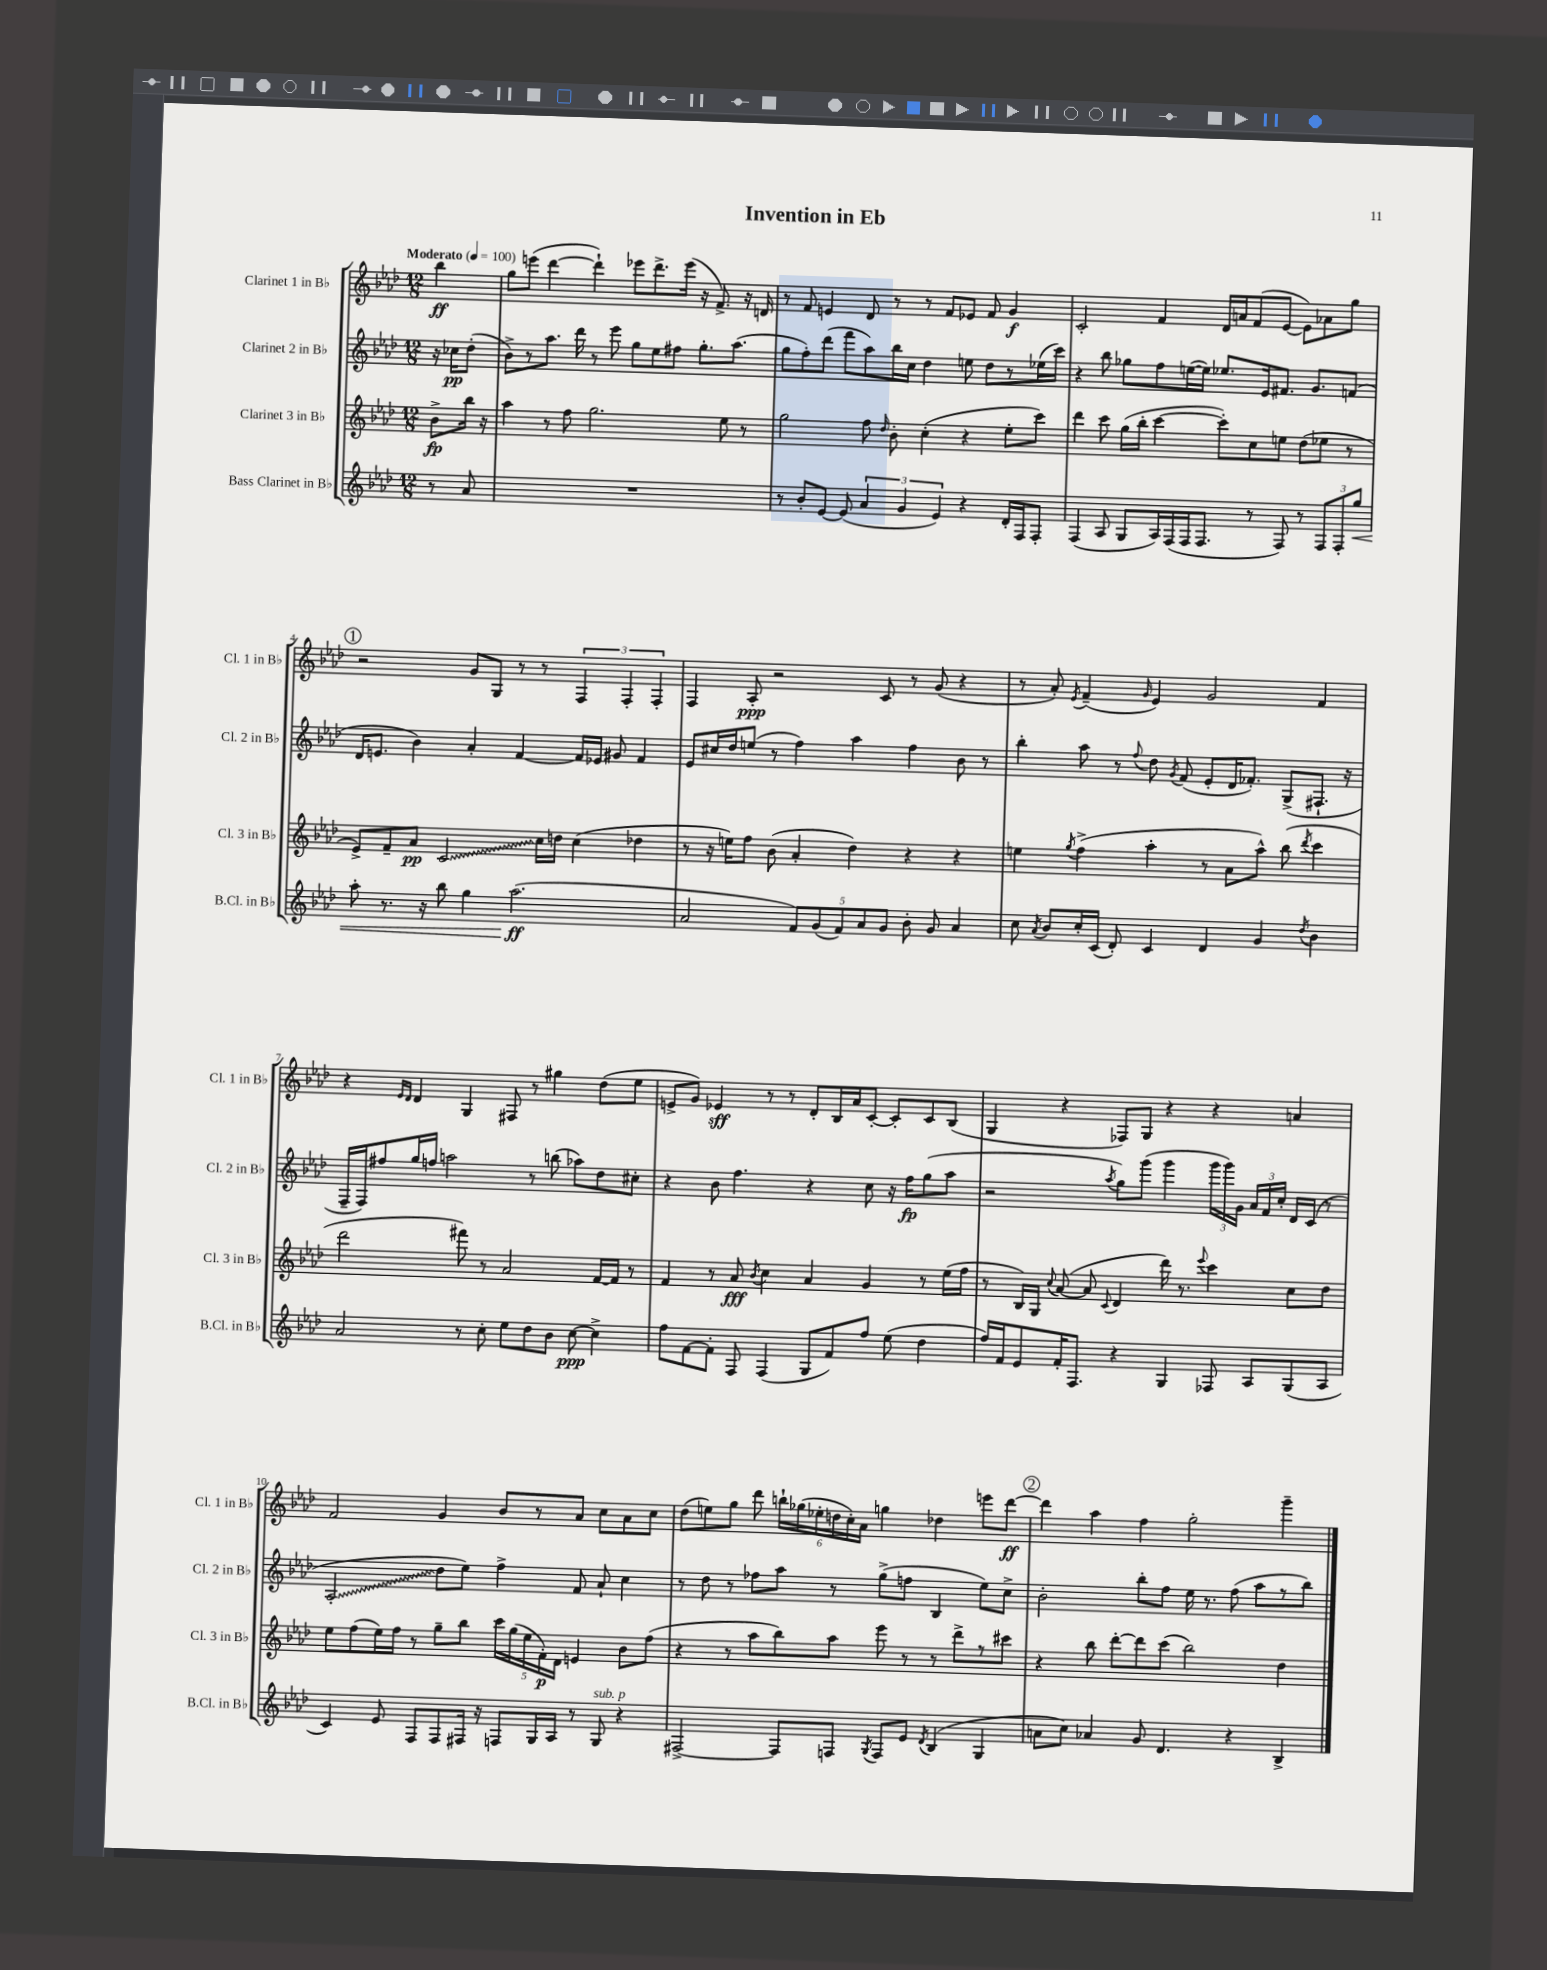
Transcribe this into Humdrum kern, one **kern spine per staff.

**kern	**kern	**kern	**kern
*staff4	*staff3	*staff2	*staff1
*clefG2	*clefG2	*clefG2	*clefG2
*k[b-e-a-d-]	*k[b-e-a-d-]	*k[b-e-a-d-]	*k[b-e-a-d-]
*M12/8	*M12/8	*M12/8	*M12/8
*MM100	*MM100	*MM100	*MM100
8r	8b-^\L	16r	4bb-\
.	.	16cc-\LK	.
8a-/	16bb-\Jk	(8dd-'\J	.
.	16r	.	.
=	=	=	=
1.r	4aa-\	8b-^\L)	8gg\L
.	.	8r	(8eee\J
.	8r	8.aa-\J	[4ddd-\
.	8ff\	.	.
.	.	16ddd-\	.
.	2.gg\	8r	4ddd-`\])
.	.	8eee-\	.
.	.	8gg\L	8eee-\L
.	.	8ee-\	8.ddd-^\
.	.	8ff#\J	.
.	.	.	(16eee-\Jk
.	.	8.gg'\L	16r
.	.	.	8.f^/)
.	8ee-\	.	.
.	.	(8.aa-\J	.
.	8r	.	16r
.	.	.	16d/
=	=	=	=
8r	2gg\	8gg\L	8r
8b-'/L	.	8ff'\)	8f/
[8e-/J	.	(8ddd-\J	4e/
(8e-/]	.	8fff\L	.
6a-/	8ff\	8aa-\)	8d-/
.	16qqdd-/	.	.
.	8b-'\	16bb-\L	8r
6g/	.	.	.
.	.	16cc\JJ	.
.	(4cc'\	4dd-\	8r
6e-/)	.	.	.
.	.	.	8f/L
4r	4r	8ee\	8e-/J
.	.	8dd-\L	8f/
16d-'/LL	8ee-'\L	8r	4g/
16F/J	.	.	.
8F'/J	8ccc\J)	(16ee-\L	.
.	.	16ccc\JJ)	.
=	=	=	=
(4F/	4ddd-\	4r	2c'/
8A-/	8ccc\	8bb-\	.
8G/L	(16gg\LL	8gg-\L	.
.	16bb-'\JJ	.	.
16A-/L)	[4ccc\	8ff\	4f/
(16F/	.	.	.
16F/J	.	([16ee\L	.
8.F/J	.	16ee\]JJ)	.
.	8ccc'\]L)	8.ee-/L	16d-/LL
.	.	.	16a/J
8r	8cc\	.	(8f/
.	.	16e-/k	.
8F/)	8ee\J	8.f#/J	[8e-/J
8r	(8dd-\L	.	8e-\]L)
.	.	8.g/L	.
12F/L	8ee-\J	.	8a-\
12F'/	.	.	.
.	8r	(8f/J	8gg\J
12gg/J	.	.	.
=	=	=	=
8aa-'\	8e-^/L)	16d-/LK	2r
.	.	8.e/J	.
8.r	8f~/	.	.
.	8a-/J	4b-\)	.
16r	.	.	.
8bb-\	2c/	.	.
4gg\	.	4a-'/	8g/L
.	.	.	8G/J
(2.aa-\	.	[4f/	8r
.	16cc\LL	.	8r
.	16dd\JJ	.	.
.	(4cc\	16f/]LL	6F/
.	.	16e-/JJ	.
.	.	8g#/	.
.	.	.	6F'/
.	4dd-\	4f/	.
.	.	.	6F'/
=	=	=	=
2a-/	8r	8e-/L	4F/
.	16r	16cc#/L	.
.	16ee\LK)	16dd-/J	.
.	8ff\J	(8ee/J	8A-'/
.	(8b-\	8r	2r
10f/L)	4a-'/	4ff\)	.
(10g/	.	.	.
10f/)	.	.	.
.	4dd-\)	4aa-\	.
10a-/	.	.	.
.	.	.	8c/
10g/J	.	.	.
8b-'\	4r	4ff\	8r
8g/	.	.	(8g/
4a-/	4r	8b-\	4r
.	.	8r	.
=	=	=	=
8cc\	4ee\	4bb-'\	8r
8qa-/	.	.	.
8b-/L	.	.	8a-'/)
.	8qgg/	.	8qe-/
16cc'/L	(4ff^\	8aa-\	(4f~/
(16c/JJ	.	.	.
8d-'/)	.	8r	.
.	.	8qqff/	16qqg/
4c/	4aa-'\	8dd-\	4e-/)
.	.	8qg/	.
.	.	(8f/	.
4d-/	8r	8e-'/L	2g/
.	8a-\L	16d-/K	.
.	.	8.f-'/J)	.
4g/	8aa-^^\J)	.	.
.	(8bb-\	(8G^/L	.
8qdd-/	8qddd-/	.	.
4b-\	4ccc\	8.F#`/J	4f/
.	.	16r	.
=	=	=	=
2a-/	2ddd-\	16F~/LL	4r
.	.	16F/J)	.
.	.	8ff#/	.
.	.	.	16qqe-/LL
.	.	.	16qqd-/JJ
.	.	16gg/L	4d-/
.	.	16ff/JJ	.
.	.	2aa\	.
8r	8fff#\)	.	4G/
8cc'\	8r	.	.
8ee-\L	2a-/	.	8F#/
8dd-\	.	8r	8r
8b-\J	.	(8bb\	4gg#\
[8cc\	.	8aa-\L)	.
4cc^\]	[16f/LL	8dd-\	(8dd-\L
.	16f/]JJ	.	.
.	8r	8cc#'\J	8ee-\J
=	=	=	=
8ff\L	4f/	4r	8e^/L
[8f\	.	.	8g/J)
8f'\]J	8r	8b-\	4e-/
8F/	8a-/	4.ff\	.
.	8qb-/	.	.
(4F/	4cc\	.	8r
.	.	.	8r
8G/L	4a-/	4r	8d-'/L
8f/)	.	.	16B-/L
.	.	.	16a-/J
8ff/J	4g/	8cc\	[8c'/J
(8ee-\	.	16r	8c'/]L
.	.	16ff\LK	.
4dd-\	8r	(8gg\	8c/
.	(16ee-\LL	8aa-\J	(8B-/J
.	16ff\JJ	.	.
=	=	=	=
16ff/LL)	8r	2r	4G/
16f/J	.	.	.
8e-/	16B-/LL)	.	.
.	16G/JJ	.	.
.	8qqcc/	.	.
16f'/K	([8a-/	.	4r
8.F/J	.	.	.
.	8a-/]	.	.
.	8qqc/	8qaa-/	.
4r	4d-/	8gg\L)	8F-/L)
.	.	(8ggg\J	8G/J
4G/	16ddd-\)	4ggg\	4r
.	8.r	.	.
.	8qqeee-/	.	.
8F-/	4ccc\	24ggg\LL	4r
.	.	24ggg\)	.
.	.	24g\JJ	.
8A-/L	.	24a-/LL	.
.	.	24f/	.
.	.	24cc'/JJ	.
(8G/	8cc\L	16d-/LL	4a/
.	.	(16c/JJ	.
8A-/J	8dd-\J	8r	.
=	=	=	=
4c/)	8ee-\L	2A-'/	2f/
.	(8ff\	.	.
8e-/	16ee-\L)	.	.
.	16ff\JJ	.	.
8F/L	8r	.	.
8F/	8gg~\L	8dd-\L	4g/
16F#/Jk	8bb-\J	8ee-\J)	.
16r	.	.	.
8F/L	20ccc\LL	4ff^\	8b-/L
.	(20gg\	.	.
.	20ee-\	.	.
16G/L	.	.	8r
.	20f'\)	.	.
16A-/JJ	.	.	.
.	20d-\JJ	.	.
8r	4e/	8f/	8a-/J
8G/	.	8a-`/	8cc\L
4r	8b-\L	4cc\	8a-\
.	(8ff\J	.	8cc\J
=	=	=	=
[2F#^/	4r	8r	(8dd-\L
.	.	8dd-\	8ee\)
.	8r	8r	8gg\J
.	8aa-\L	8ff-\L	8ddd-\
8F#/]L	8bb-\)	8aa-\J	24bb`\LL
.	.	.	(24gg-\
.	.	.	24ee-'\
8F/J	8aa-\J	8r	24dd\
.	.	.	24cc'\)
.	.	.	24a-\JJ
8qG/	.	.	.
8F/L	8eee-\	(8gg^\L	4gg\
8e-/J	8r	8ff\J	.
8qd-/	.	.	.
(4B-/	8r	4B-/	4dd-\
.	8ddd-^\L	.	.
4G/	8r	8ee-\L)	8eee\L
.	8ccc#\J	8cc^\J	[8ddd-\J
=	=	=	=
8a\L	4r	2b-'\	4ddd-\]
8cc\J)	.	.	.
4a-/	8bb-\	.	4aa-\
.	[8ddd-'\L	.	.
8g/	8ddd-\]	8bb-'\L	4ff\
4.d-/	(8ccc\J	8ff\J	.
.	2bb-\)	16ee-\	2gg'\
.	.	8.r	.
4r	.	(8ff\	.
.	.	8aa-\L	.
4B-^/	4dd-\	8r	4ggg~\
.	.	8bb-\J)	.
==	==	==	==
*-	*-	*-	*-
